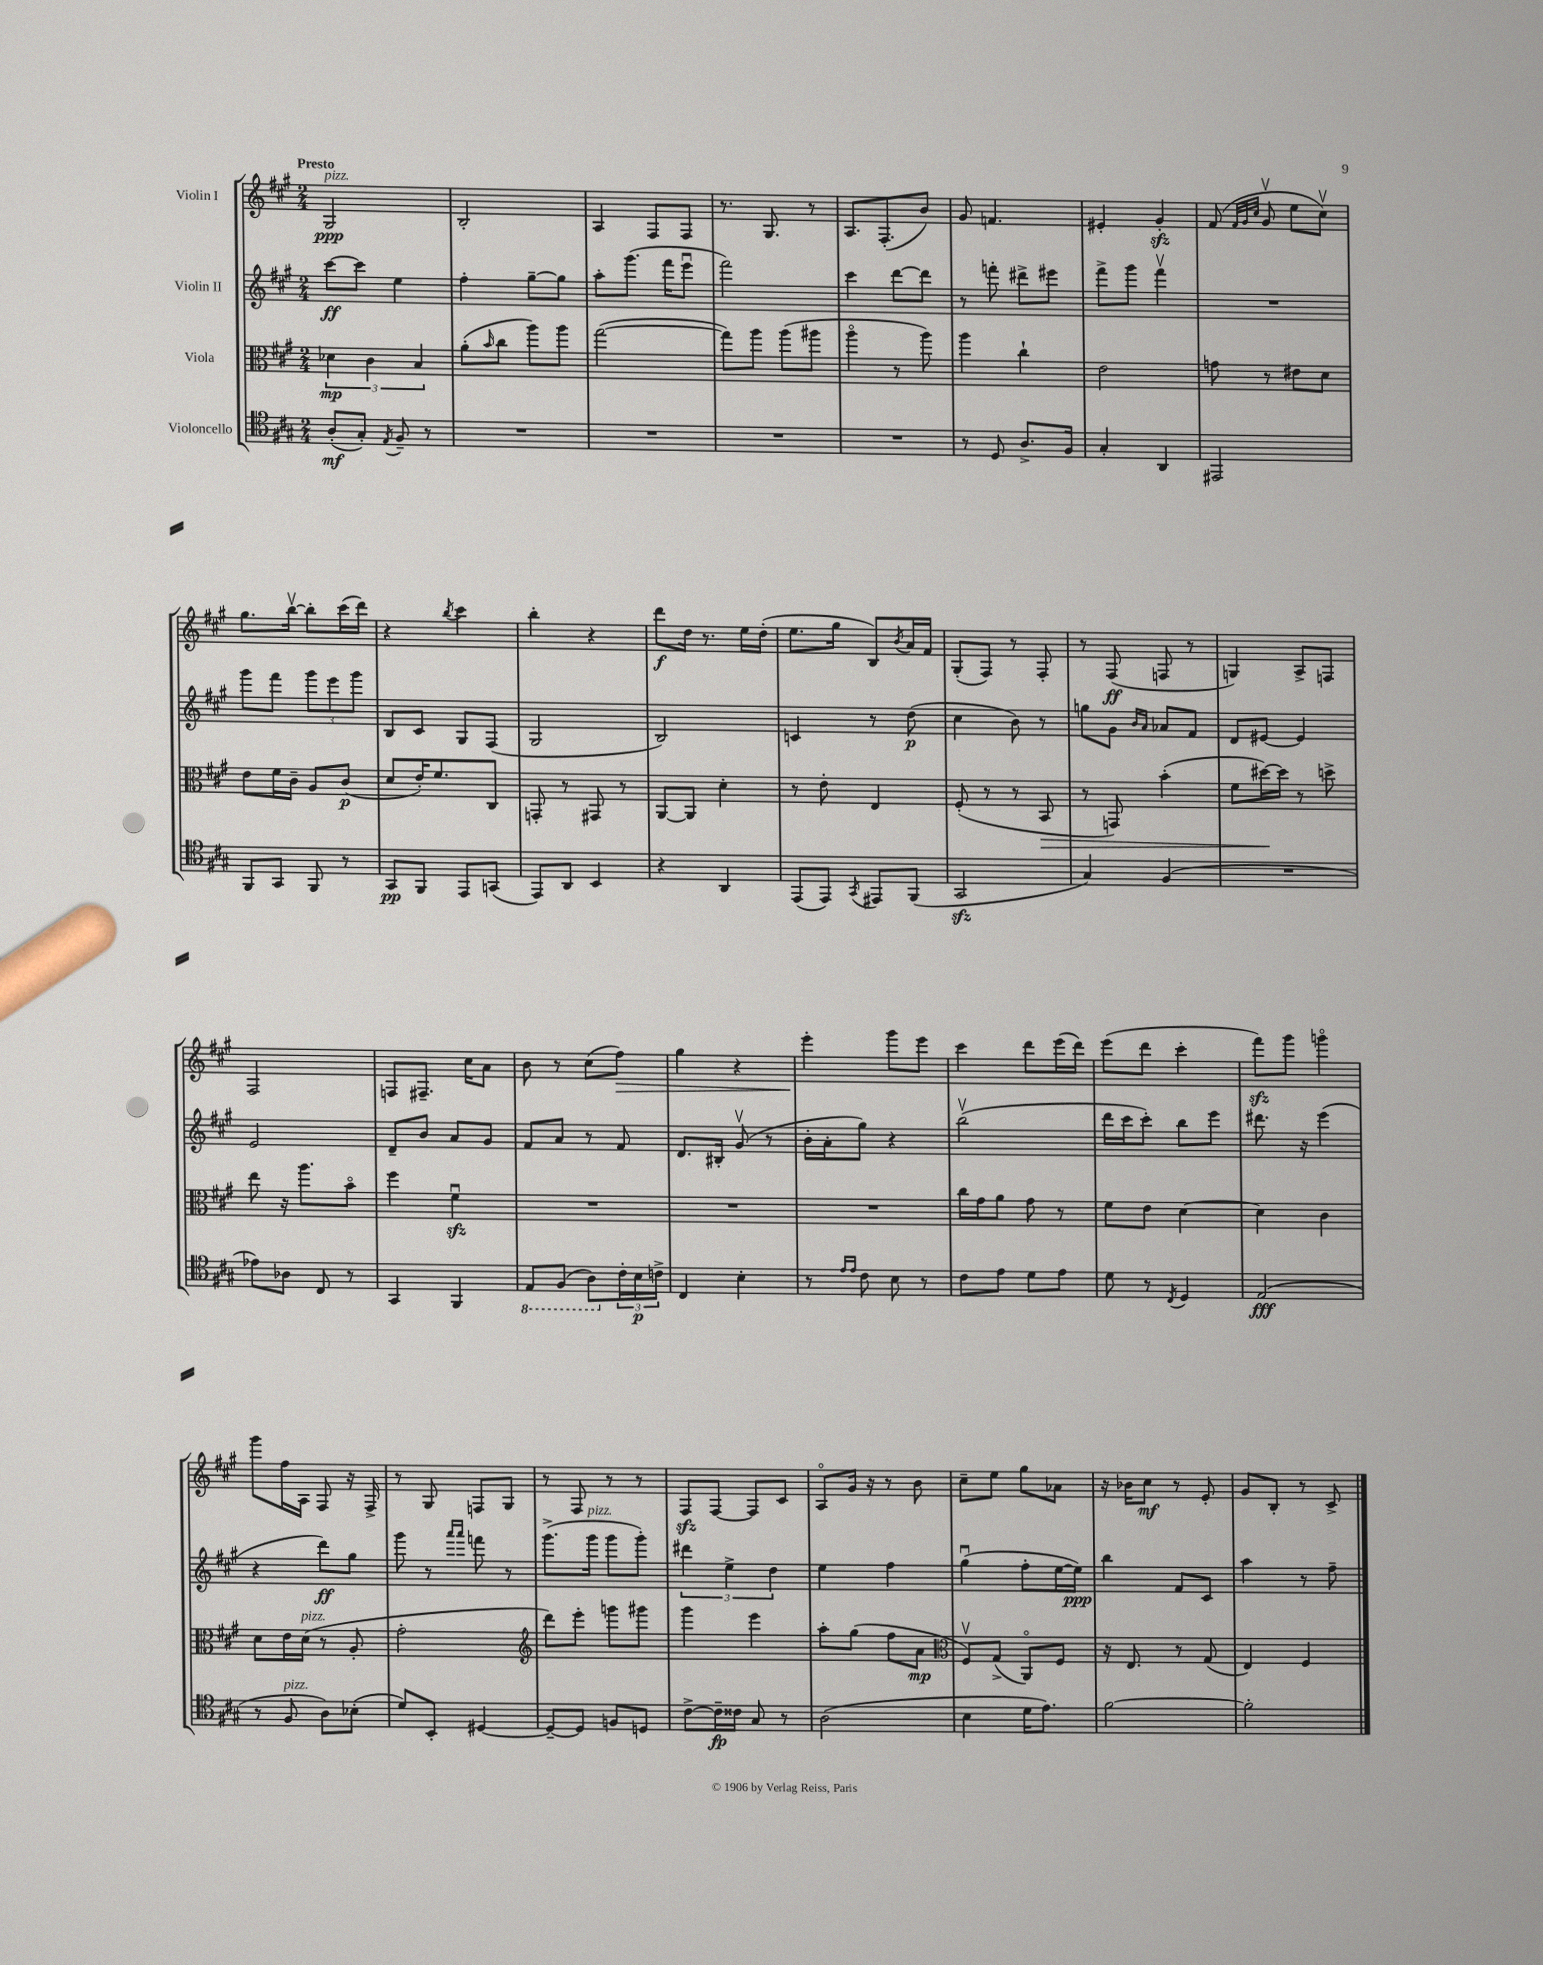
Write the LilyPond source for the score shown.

<<
\new StaffGroup <<
\new Staff = "s0" \with { instrumentName = "Violin I" } {
    \clef treble \key a \major \numericTimeSignature \time 2/4 \tempo "Presto"
    gis2\ppp^\markup { \italic "pizz." } |
    b2-. |
    a4 fis8 fis8 |
    r8. gis8. r8 |
    a8. fis8.-.( b'8) |
    gis'8 f'4. |
    eis'4-. gis'4-.\sfz |
    fis'8( \grace { fis'32 gis'32 cis''32 } gis'8\upbow e''8 cis''8\upbow) |
    gis''8. b''16~\upbow b''8-. cis'''16( d'''16) |
    r4 \acciaccatura { b''8 } cis'''4 |
    b''4-. r4 |
    d'''8\f d''16 r8. e''16 d''16-.( |
    e''8. gis''16 b8) \acciaccatura { b'8 } a'16 fis'16 |
    gis8-.( fis8) r8 fis8-. |
    r8 fis8\ff( f8 r8 |
    g4) a8-> f8 |
    fis2 |
    f8 fis8.-- cis''16 a'8 |
    b'8 r8 cis''8( fis''8\>) |
    gis''4 r4 |
    e'''4-.\! gis'''8 e'''8 |
    cis'''4 d'''8 e'''16( d'''16) |
    e'''8( d'''8 cis'''4-. |
    fis'''8\sfz) gis'''8 g'''4\flageolet |
    gis'''8 fis''16 a16 fis8 r16 fis16-> |
    r8 gis8 f8 gis8 |
    r8 fis8 r8 r8 |
    fis8\sfz fis8~ fis8 cis'8 |
    a8\flageolet gis'16 r16 r8 b'8 |
    cis''8-- e''8 gis''8 aes'8 |
    r16 bes'16 cis''8\mf r8 e'8-. |
    gis'8 b8-. r8 cis'8-> \bar "|." |
}
\new Staff = "s1" \with { instrumentName = "Violin II" } {
    \clef treble \key a \major \numericTimeSignature \time 2/4
    cis'''8~\ff cis'''8 e''4 |
    fis''4-. gis''8~-- gis''8 |
    a''8-. gis'''8.( fis'''16 e'''8\downbow |
    fis'''2) |
    cis'''4 d'''8~ d'''8 |
    r8 f'''8-. dis'''8-> eis'''8 |
    fis'''8-> gis'''8 fis'''4\upbow |
    R2 |
    gis'''8 fis'''8 \tuplet 3/2 { gis'''8 e'''8 gis'''8 } |
    b8 cis'8 gis8 fis8( |
    gis2 |
    b2) |
    c'4 r8 d''8\p( |
    cis''4 b'8) r8 |
    g''8 gis'8 \grace { b'16 a'16 } aes'8 fis'8 |
    d'8 eis'8~ eis'4 |
    e'2 |
    d'8-- b'8 a'8 gis'8 |
    fis'8 a'8 r8 fis'8 |
    d'8. bis16-. gis'8\upbow( r8 |
    b'16-. a'16-. gis''8) r4 |
    b''2\upbow( |
    d'''16 cis'''16 cis'''8-.) b''8 e'''8 |
    dis'''8. r16 e'''4( |
    r4 d'''8\ff) gis''8 |
    gis'''8 r8 \grace { a'''16 a'''16 } f'''8 r8 |
    gis'''8.->( gis'''16^\markup { \italic "pizz." } gis'''8 gis'''8-.) |
    \tuplet 3/2 { dis'''4 e''4-> d''4 } |
    e''4 fis''4 |
    gis''4\downbow( fis''8-. e''16~ e''16\ppp) |
    b''4 fis'8 cis'8 |
    a''4 r8 fis''8-- \bar "|." |
}
\new Staff = "s2" \with { instrumentName = "Viola" } {
    \clef alto \key a \major \numericTimeSignature \time 2/4
    \tuplet 3/2 { des'4\mp cis'4 b4 } |
    a'8-.( \grace { b'16 } cis''8 a''8) a''8 |
    gis''2~( |
    gis''8) a''8 a''8( ais''8 |
    a''4\flageolet r8 a''8) |
    a''4 cis''4-! |
    e'2 |
    g'8 r8 eis'8 d'8 |
    e'8 fis'16 cis'16-- a8 cis'8\p( |
    d'8 e'16-.) fis'8. cis8 |
    g,8-. r8 gis,8 r8 |
    a,8~ a,8 d'4-. |
    r8 e'8-. e4 |
    fis8-.( r8 r8 b,8\> |
    r8 g,8) b'4-.( |
    fis'8 dis''16~\!) dis''16 r8 d''8-> |
    e''8 r16 a''8. b'8\flageolet |
    fis''4 fis'4\downbow\sfz |
    R2 |
    R2 |
    R2 |
    cis''16 gis'16 a'8 gis'8 r8 |
    fis'8 e'8 d'4~ |
    d'4 cis'4 |
    d'8 e'16 d'16^\markup { \italic "pizz." }( r8 a8-. |
    gis'2-. |
    \clef treble d'''8) e'''8-. g'''8 gis'''8 |
    gis'''4 e'''4 |
    a''8-. gis''8( fis''8 a'8\mp |
    \clef alto fis8\upbow) gis8->( a,8\flageolet) fis8 |
    r16 e8. r8 gis8( |
    e4) fis4 \bar "|." |
}
\new Staff = "s3" \with { instrumentName = "Violoncello" } {
    \clef tenor \key a \major \numericTimeSignature \time 2/4
    a8-.\mf( gis8-.) \acciaccatura { e8 } fis8-- r8 |
    R2 |
    R2 |
    R2 |
    R2 |
    r8 d8 a8.-> fis16 |
    gis4-. a,4 |
    eis,2 |
    fis,8 gis,8 fis,8 r8 |
    gis,8\pp fis,8 e,8 g,8( |
    e,8) a,8 b,4 |
    r4 a,4 |
    e,8( e,8) \acciaccatura { gis,8 } eis,8 fis,8( |
    gis,2\sfz |
    gis4) fis4( |
    R2 |
    ees'8) aes8 cis8 r8 |
    gis,4 fis,4 |
    \ottava #-1 e,8 fis,8( a,8) \ottava #0 \tuplet 3/2 { cis'16-. b16\p c'16-> } |
    cis4 b4-. |
    r8 \grace { e'16 e'16 } cis'8 b8 r8 |
    cis'8 e'8 d'8 e'8 |
    d'8 r8 \acciaccatura { cis8 } d4 |
    e2\fff( |
    r8 fis8^\markup { \italic "pizz." } a8) bes8-.( |
    d'8) b,8-. dis4~ |
    dis8~-- dis8 f8 d8 |
    cis'8~-> cis'16--\fp cisis'16 gis8 r8 |
    a2( |
    b4 d'16 e'8.) |
    fis'2~ |
    fis'2-. \bar "|." |
}
>>
>>
\layout { \context { \Score \remove "Bar_number_engraver" } }
